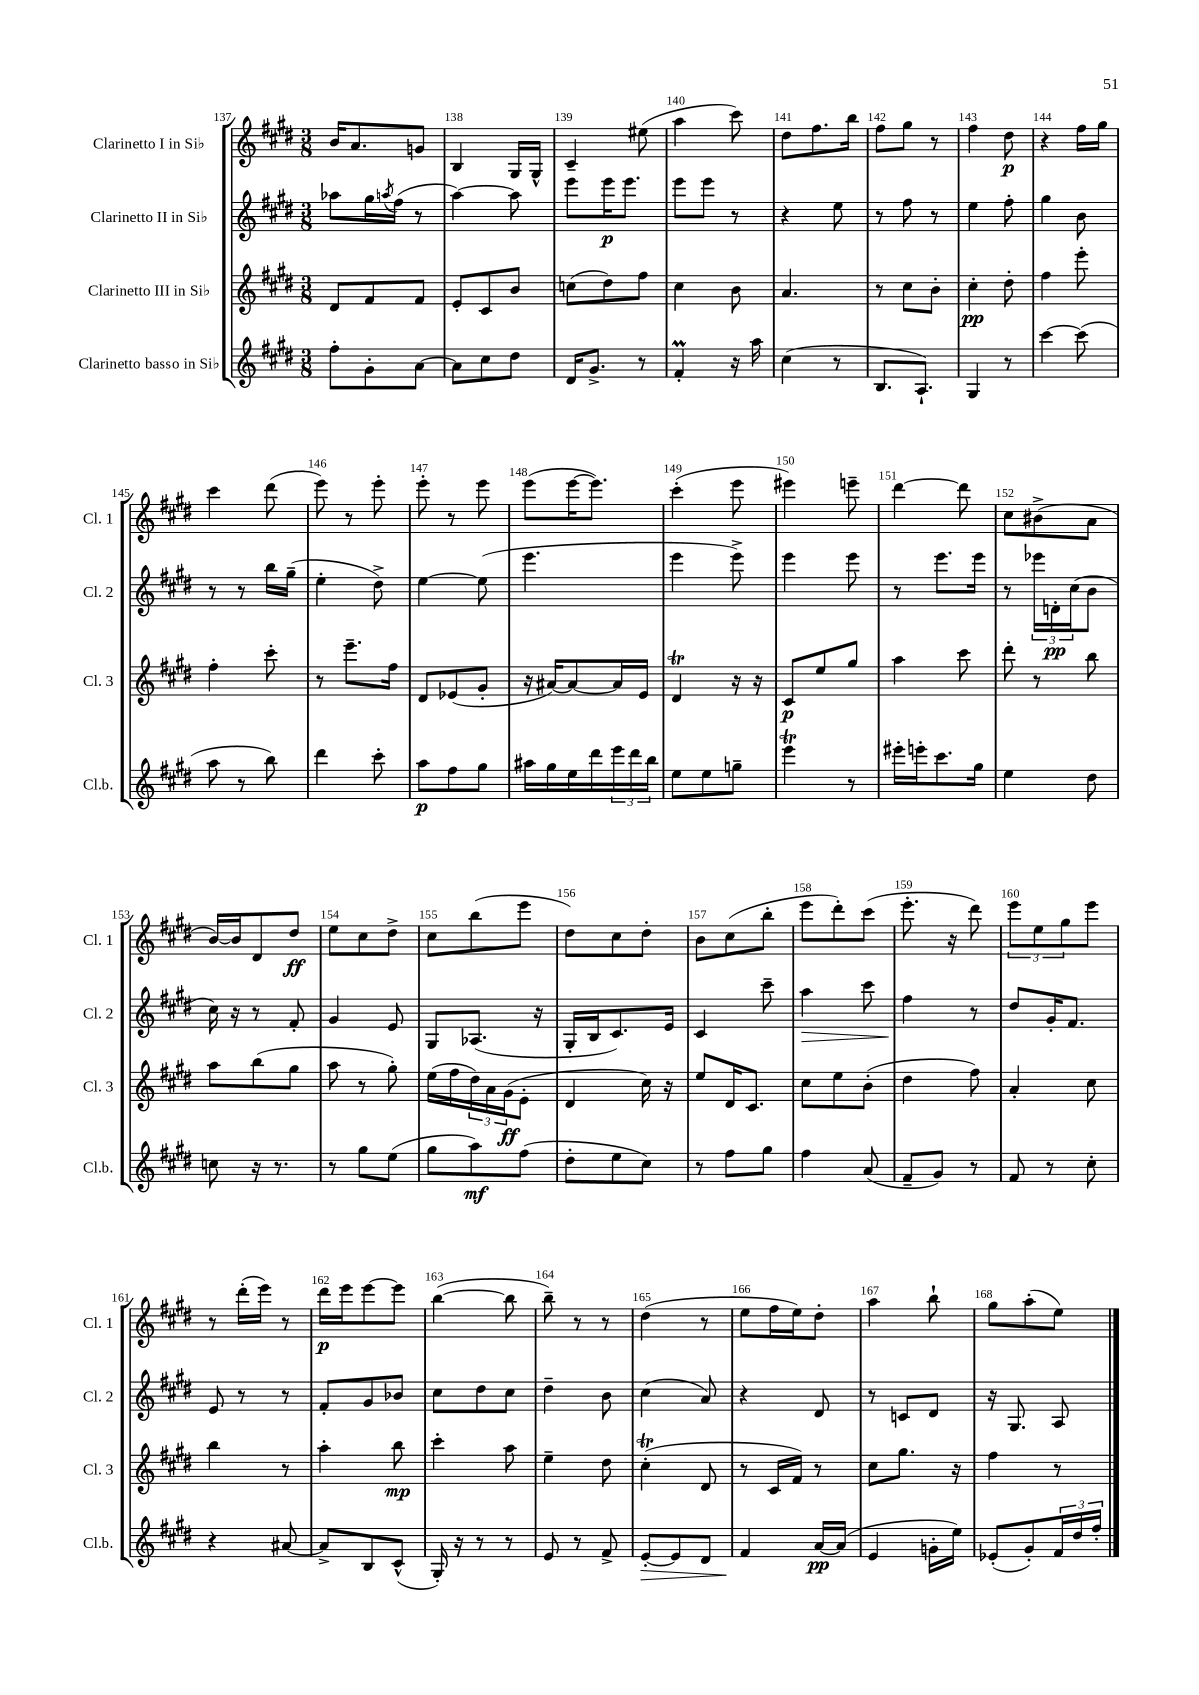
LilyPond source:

<<
\new StaffGroup <<
\new Staff = "s0" \with { instrumentName = "Clarinetto I in Sib" shortInstrumentName = "Cl. 1" } {
    \clef treble \key e \major \numericTimeSignature \time 3/8
    b'16 a'8. g'8 |
    b4 gis16 gis16-^ |
    cis'4-- eis''8( |
    a''4 cis'''8) |
    dis''8 fis''8. b''16 |
    fis''8 gis''8 r8 |
    fis''4 dis''8\p |
    r4 fis''16 gis''16 |
    cis'''4 dis'''8( |
    e'''8) r8 e'''8-. |
    e'''8-. r8 e'''8 |
    e'''8( e'''16~ e'''8.) |
    cis'''4-.( e'''8 |
    eis'''4) e'''8-- |
    dis'''4~ dis'''8 |
    cis''8 bis'8->( a'8 |
    b'16~) b'16 dis'8 dis''8\ff |
    e''8 cis''8 dis''8-> |
    cis''8 b''8( e'''8 |
    dis''8) cis''8 dis''8-. |
    b'8 cis''8( b''8-. |
    e'''8 dis'''8-.) cis'''8( |
    e'''8.-. r16 dis'''8) |
    \tuplet 3/2 { e'''8 e''8 gis''8 } e'''8 |
    r8 dis'''16-.( e'''16) r8 |
    dis'''16\p e'''16 e'''8~ e'''8 |
    b''4~( b''8 |
    b''8--) r8 r8 |
    dis''4( r8 |
    e''8 fis''16 e''16) dis''8-. |
    a''4 b''8-! |
    gis''8 a''8-.( e''8) \bar "|." |
}
\new Staff = "s1" \with { instrumentName = "Clarinetto II in Sib" shortInstrumentName = "Cl. 2" } {
    \clef treble \key e \major \numericTimeSignature \time 3/8
    aes''8 gis''16 \acciaccatura { a''8 } fis''16( r8 |
    a''4~) a''8 |
    e'''8 e'''16\p e'''8. |
    e'''8 e'''8 r8 |
    r4 e''8 |
    r8 fis''8 r8 |
    e''4 fis''8-. |
    gis''4 b'8 |
    r8 r8 b''16 gis''16--( |
    e''4-. dis''8->) |
    e''4~ e''8( |
    e'''4. |
    e'''4 e'''8->) |
    e'''4 e'''8 |
    r8 e'''8. e'''16 |
    r8 \tuplet 3/2 { ees'''16 d'16-.\pp cis''16( } b'8 |
    cis''16) r16 r8 fis'8-. |
    gis'4 e'8 |
    gis8 aes8.( r16 |
    gis16-. b16 cis'8.) e'16 |
    cis'4 cis'''8-- |
    a''4\> cis'''8 |
    fis''4\! r8 |
    dis''8 gis'16-. fis'8. |
    e'8 r8 r8 |
    fis'8-. gis'8 bes'8 |
    cis''8 dis''8 cis''8 |
    dis''4-- b'8 |
    cis''4( a'8) |
    r4 dis'8 |
    r8 c'8 dis'8 |
    r16 gis8. a8 \bar "|." |
}
\new Staff = "s2" \with { instrumentName = "Clarinetto III in Sib" shortInstrumentName = "Cl. 3" } {
    \clef treble \key e \major \numericTimeSignature \time 3/8
    dis'8 fis'8 fis'8 |
    e'8-. cis'8 b'8 |
    c''8( dis''8) fis''8 |
    cis''4 b'8 |
    a'4. |
    r8 cis''8 b'8-. |
    cis''4-.\pp dis''8-. |
    fis''4 e'''8-. |
    fis''4-. cis'''8-. |
    r8 e'''8.-- fis''16 |
    dis'8 ees'8( gis'8-. |
    r16 ais'16~) ais'8~ ais'16 e'16 |
    dis'4\trill r16 r16 |
    cis'8\p e''8 gis''8 |
    a''4 cis'''8 |
    dis'''8-. r8 b''8 |
    a''8 b''8( gis''8 |
    a''8 r8 gis''8-.) |
    e''16( fis''16 \tuplet 3/2 { dis''16) a'16 gis'16\ff( } e'8-. |
    dis'4 cis''16) r16 |
    e''8 dis'16 cis'8. |
    cis''8 e''8 b'8-.( |
    dis''4 fis''8) |
    a'4-. cis''8 |
    b''4 r8 |
    a''4-. b''8\mp |
    cis'''4-. a''8 |
    e''4-- dis''8 |
    cis''4-.\trill( dis'8 |
    r8 cis'16 fis'16) r8 |
    cis''8 gis''8. r16 |
    fis''4 r8 \bar "|." |
}
\new Staff = "s3" \with { instrumentName = "Clarinetto basso in Sib" shortInstrumentName = "Cl.b." } {
    \clef treble \key e \major \numericTimeSignature \time 3/8
    fis''8-. gis'8-. a'8~ |
    a'8 cis''8 dis''8 |
    dis'16 gis'8.-> r8 |
    fis'4-.\prall r16 a''16 |
    cis''4( r8 |
    b8. a8.-!) |
    gis4 r8 |
    cis'''4~ cis'''8( |
    a''8 r8 b''8) |
    dis'''4 cis'''8-. |
    a''8\p fis''8 gis''8 |
    ais''16 gis''16 e''16 dis'''16 \tuplet 3/2 { e'''16 dis'''16 b''16 } |
    e''8 e''8 g''8-- |
    e'''4\trill r8 |
    eis'''16-. e'''16-. cis'''8. gis''16 |
    e''4 dis''8 |
    c''8 r16 r8. |
    r8 gis''8 e''8( |
    gis''8 a''8\mf) fis''8( |
    dis''8-. e''8 cis''8) |
    r8 fis''8 gis''8 |
    fis''4 a'8( |
    fis'8-- gis'8) r8 |
    fis'8 r8 cis''8-. |
    r4 ais'8~ |
    ais'8-> b8 cis'8-^( |
    gis16-.) r16 r8 r8 |
    e'8 r8 fis'8-> |
    e'8~-.\> e'8 dis'8 |
    fis'4\! a'16~\pp a'16( |
    e'4 g'16-. e''16) |
    ees'8-.( gis'8-.) \tuplet 3/2 { fis'16 dis''16 fis''16-. } \bar "|." |
}
>>
>>
\layout { \context { \Score currentBarNumber = #137 \override BarNumber.break-visibility = ##(#f #t #t) barNumberVisibility = #all-bar-numbers-visible } }
